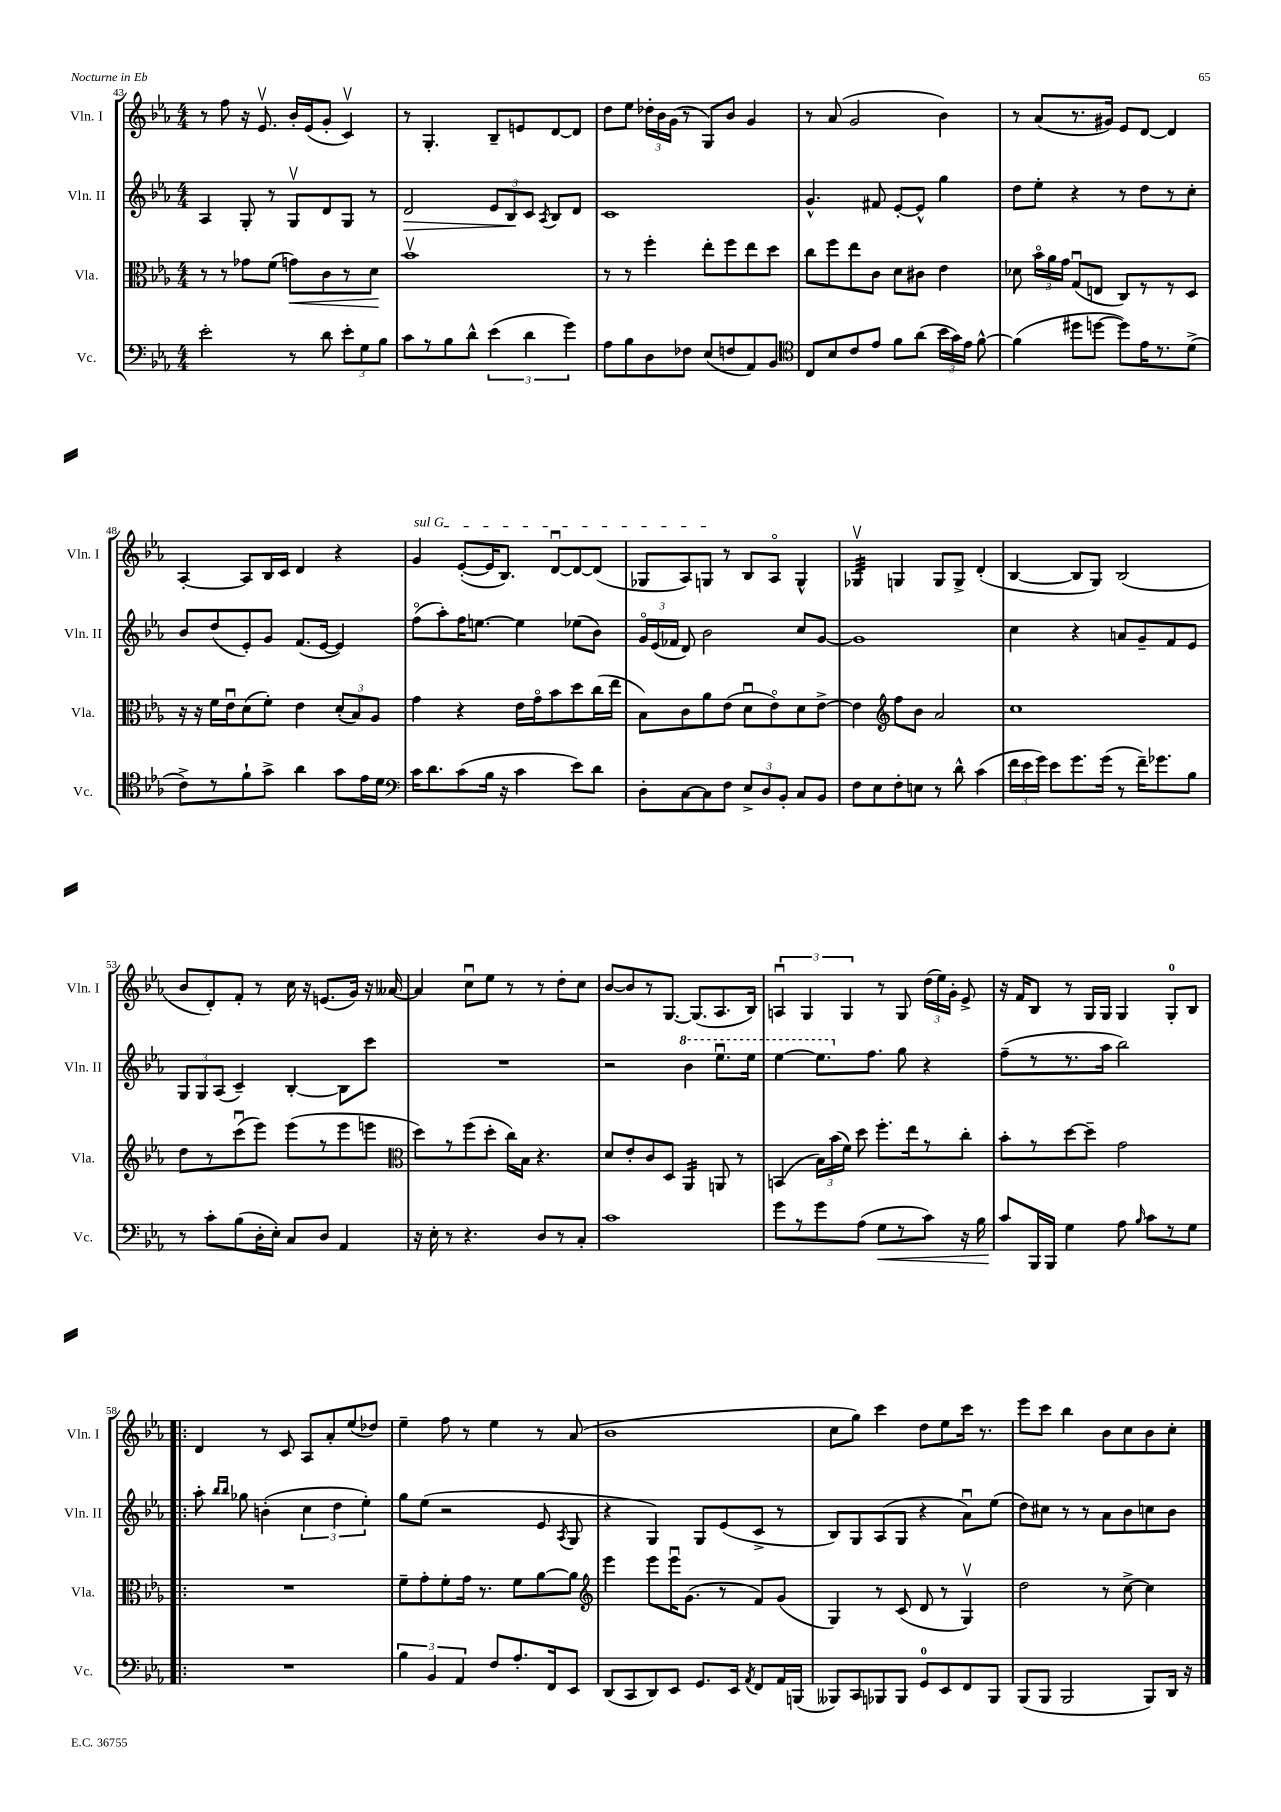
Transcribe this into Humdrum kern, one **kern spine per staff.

**kern	**kern	**kern	**kern
*staff4	*staff3	*staff2	*staff1
*clefF4	*clefC3	*clefG2	*clefG2
*k[b-e-a-]	*k[b-e-a-]	*k[b-e-a-]	*k[b-e-a-]
*M4/4	*M4/4	*M4/4	*M4/4
2e-'	8r	4A-	8r
.	8r	.	8ff
.	8g-	8G'	16r
.	.	.	8.e-v
.	(8f	8r	.
8r	8g)	8Gv	16b-'
.	.	.	(16e-
8d	8c	8d	8g'
12e-'	8r	8G	4cv)
12G	.	.	.
.	8d	8r	.
12B-	.	.	.
=	=	=	=
8c	1b-v	2d	8r
8r	.	.	4.G'
8B-	.	.	.
8d^^	.	.	.
(6e-	.	12e-	8B-~
.	.	12B-	.
.	.	.	8e
6d	.	12c	.
.	.	8qA-	.
.	.	8B-	[8d
6g)	.	.	.
.	.	8d	8d]
=	=	=	=
8A-	8r	1c	8dd
8B-	8r	.	8ee-
8D	4ff'	.	24dd-'
.	.	.	24b-
.	.	.	(24g
8F-	.	.	8r
(8E-	8ee-'	.	8G)
8F	8ff	.	8b-
8AA-)	8ee-	.	4g
8BB-	8dd	.	.
=	=	=	=
*clefC4	*	*	*
8C	8cc	4.g^^	8r
8B-	8ff	.	(8a-
8c	8ee-	.	2g
8e-	8c	8f#	.
8f	8d	[8e-'	.
(8a-	8c#	8e-^^]	.
24b-	4e-	4gg	4b-)
24g)	.	.	.
24e-	.	.	.
[8f^^	.	.	.
=	=	=	=
(4f]	8d-	8dd	8r
.	24b-o	8ee-'	(8a-
.	24a-	.	.
.	24g	.	.
8dd#	(8Gu	4r	8.r
[8dd	8E	.	.
.	.	.	16g#)
8dd])	8C)	8r	8e-
16e-	8r	8dd	[8d
8.r	.	.	.
.	8r	8r	4d]
(8d^	8D	8cc'	.
=	=	=	=
8c^)	16r	8b-	[4A-'
.	16r	.	.
8r	16f	(8dd	.
.	16e-u	.	.
8f`	(8d	8e-')	8A-]
8g^	8f')	8g	16B-
.	.	.	16c
4a-	4e-	(8.f	4d
.	.	[16e-	.
8g	(12d'	4e-])	4r
.	12B-)	.	.
16e-	.	.	.
.	12A-	.	.
16d	.	.	.
=	=	=	=
*clefF4	*	*	*
16c	4g	(8ffo	4g
8.d	.	.	.
.	.	8aa-')	.
(8c	4r	16ff	([8e-'
.	.	[8.ee	.
16B-	.	.	16e-]
16r	.	.	8.B-)
4c	16e-	4ee]	.
.	16go	.	.
.	8b-	.	[8du
8e-)	8dd	(8ee-	8d_
8d	(16cc	8b-)	(8d]
.	16ee-	.	.
=	=	=	=
8D'	8B-)	24go	8G-
.	.	(24e-	.
.	.	24f-	.
[8C	8c	8d)	8A-)
8C]	8a-	2b-	8G
8F	(8e-	.	8r
12E-^	8du	.	8B-
12D	.	.	.
.	8e-o)	.	8A-o
12BB-'	.	.	.
8C	8d	8cc	4G^^
8BB-	[8e-^	[8g	.
=	=	=	=
8F	4e-]	1g]	4G-v
8E-	.	.	.
*	*clefG2	*	*
8F'	8ff	.	4G
8E	8b-	.	.
8r	2a-	.	8G
8d^^	.	.	8G^
(4c	.	.	(4d'
=	=	=	=
24f	1cc	4cc	[4B-
24e-	.	.	.
24g)	.	.	.
8e-	.	.	.
8.g	.	4r	8B-]
.	.	.	8G)
(16g	.	.	.
8r	.	8a	(2B-
16f~)	.	8g~	.
8.g-	.	.	.
.	.	8f	.
8B-	.	8e-	.
=	=	=	=
8r	8dd	12G	8b-
.	.	12G	.
8c'	8r	.	8d')
.	.	(12A-	.
(8B-	(8cccu	4c~)	8f'
16D'	8eee-)	.	8r
16E-')	.	.	.
8C	(8eee-	[4B-'	16cc
.	.	.	16r
8D	8r	.	(8.e
4AA-	8eee-	8B-]	.
.	.	.	16g)
.	8eee	8ccc	16r
.	.	.	[16a--
=	=	=	=
*	*clefC3	*	*
16r	8dd)	1r	4a--]
16E-'	.	.	.
8r	8r	.	.
4.r	(8ff	.	8ccu
.	8dd'	.	8ee-
.	16cc)	.	8r
.	16B-	.	.
8D	4.r	.	8r
8r	.	.	8dd'
8C'	.	.	8cc
=	=	=	=
1c	8d	2r	[8b-
.	8e-'	.	8b-]
.	8c	.	8r
.	8D	.	[8.G
.	4AA-	4bb-	.
.	.	.	(8.G]
.	8AA	8.eee-u	8.A-
.	8r	.	.
.	.	16eee-	16B-)
=	=	=	=
8g	(4BB	[4eee-	6Au
8r	.	.	.
.	.	.	6G
8g	24B-)	8.eee-]	.
.	(24b-	.	.
.	24f)	.	6G
(8A-	8dd	.	.
.	.	8.ff	.
8G	8.ff'	.	8r
8r	.	8gg	8G
.	16ee-	.	.
8c)	8r	4r	(24dd
.	.	.	24ee-)
.	.	.	24g'
16r	8cc'	.	8e-^
16B-	.	.	.
=	=	=	=
8c	8b-'	(8ff~	16r
.	.	.	16f
16BBB-	8r	8r	8B-
16BBB-	.	.	.
4G	[8dd	8.r	8r
.	8dd~]	.	16G
.	.	16aa-	16G
8A-	2g	2bb-)	4G
16qqB-	.	.	.
8c	.	.	.
8r	.	.	8G'
8G	.	.	8B-
=!|:	=!|:	=!|:	=!|:
1r	1r	8aa-'	4d
.	.	16qqbb-	.
.	.	16qqbb-	.
.	.	8gg-	.
.	.	(4b'	8r
.	.	.	8c
.	.	6cc	8A-
.	.	.	8a-'
.	.	6dd	.
.	.	.	(8ee-
.	.	6ee-')	.
.	.	.	8dd-)
=	=	=	=
6B-	8f~	8gg	4ee-~
.	8g'	(8ee-	.
6BB-	.	.	.
.	8f'	2r	8ff
6AA-	.	.	.
.	16g	.	8r
.	8.r	.	.
8F	.	.	4ee-
8.A-'	8f	.	.
.	[8a-	8e-	8r
16FF	.	.	.
.	.	8qA-	.
8EE-	8a-]	8G	(8a-
=	=	=	=
*	*clefG2	*	*
(8DD	4eee-	4r	1b-
8CC	.	.	.
8DD)	8eee-	4G)	.
8EE-	16eee-u	.	.
.	(8.g	.	.
8.GG	.	8G	.
.	8r	(8e-	.
16EE-	.	.	.
8qAA-	.	.	.
8FF	8f)	8c^	.
16AA-	(8g	8r	.
(16BBB	.	.	.
=	=	=	=
8BBB--)	4G)	8B-)	8cc
8CC	.	8G	8gg)
8BBB-	8r	(8A-	4ccc
8BBB-	(8c	8G	.
8GG	8d	4r	8dd
8EE-	8r	.	8ee-
8FF	4Gv)	8a-u)	16ccc
.	.	.	8.r
8BBB-	.	(8ee-	.
=	=	=	=
(8BBB-	2dd	8dd)	8eee-
8BBB-	.	8cc#	8ccc
2BBB-	.	8r	4bb-
.	.	8r	.
.	8r	8a-	8b-
.	[8cc^	8b-	8cc
8BBB-)	4cc]	8cc	8b-
16DD	.	8b-	8cc'
16r	.	.	.
==	==	==	==
*-	*-	*-	*-
